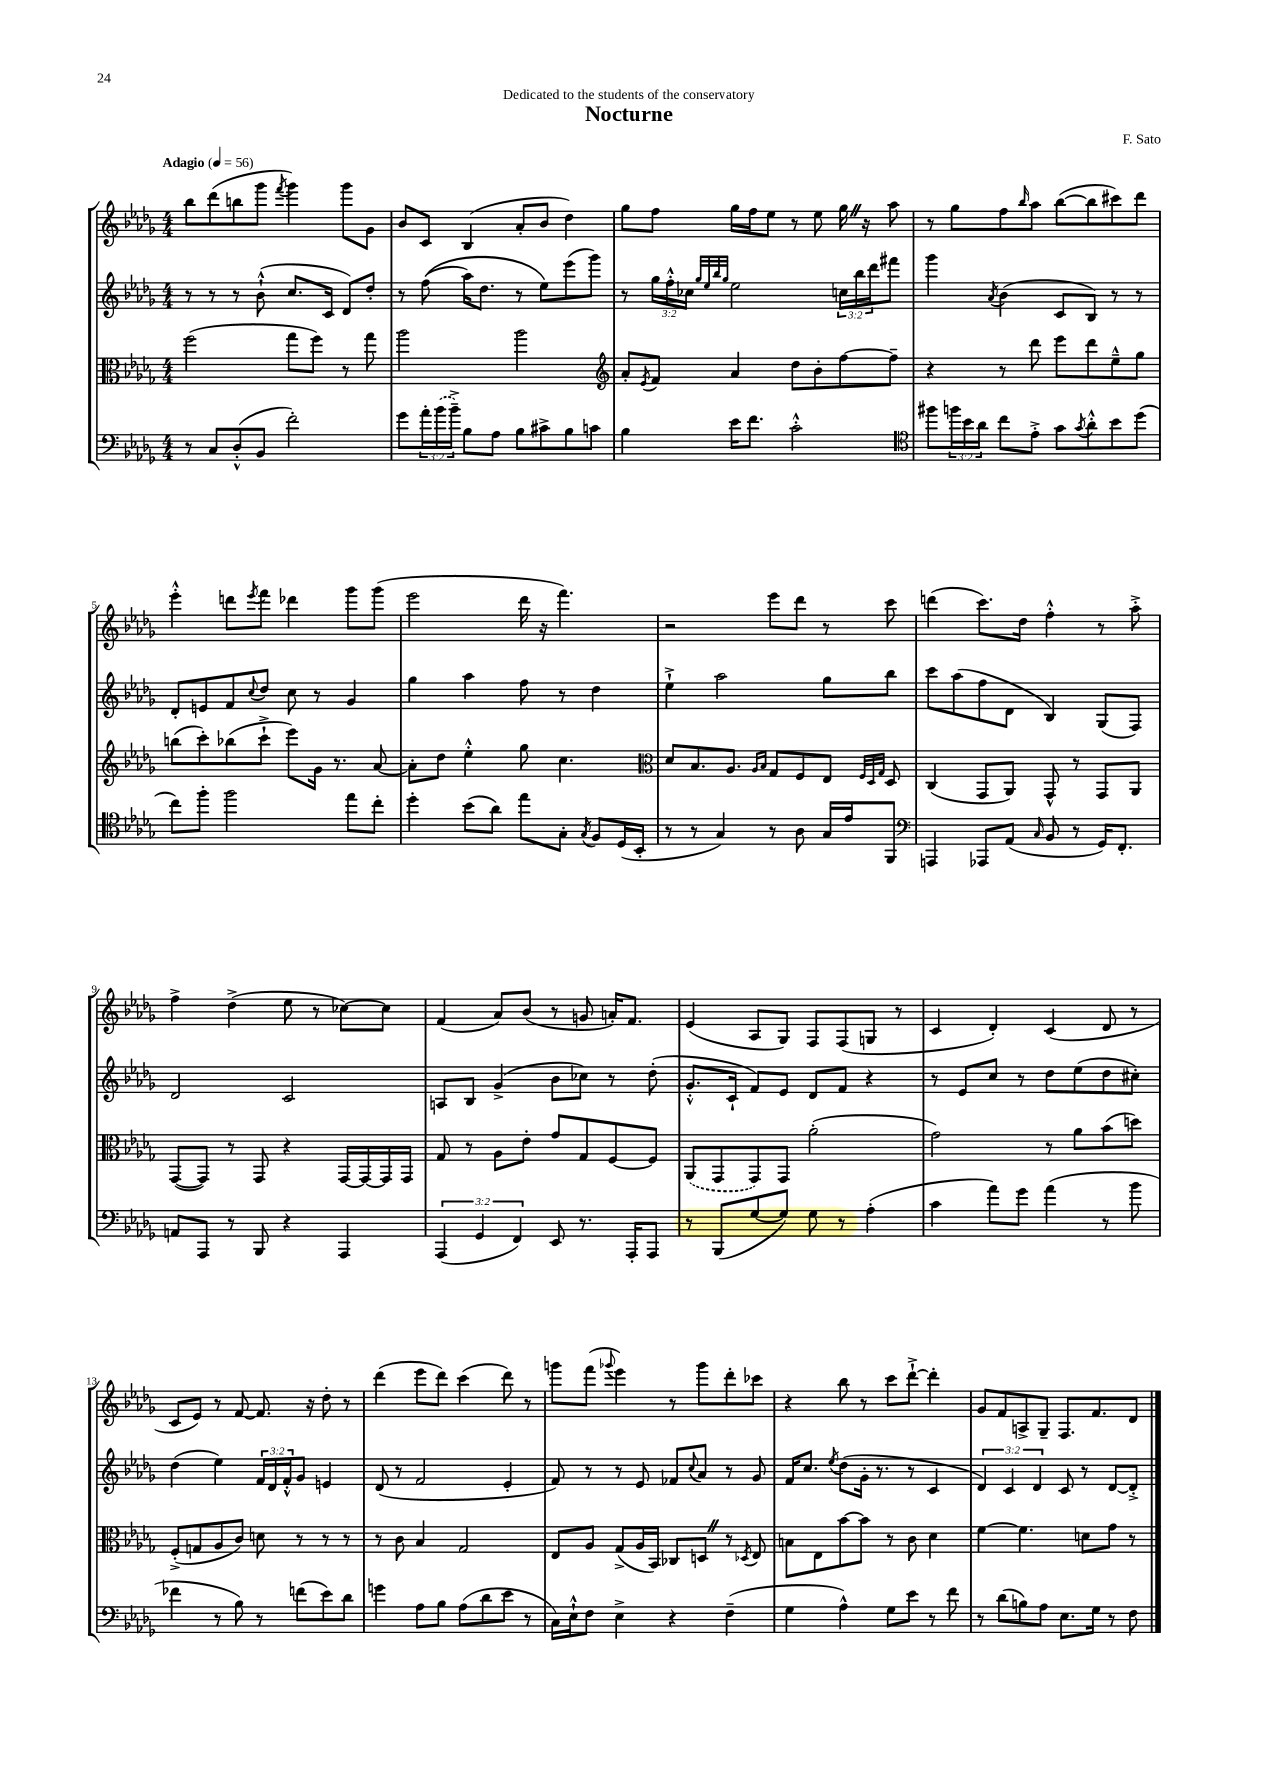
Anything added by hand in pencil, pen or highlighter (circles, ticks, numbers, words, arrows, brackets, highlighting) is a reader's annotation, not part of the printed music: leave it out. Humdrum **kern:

**kern	**kern	**kern	**kern
*staff4	*staff3	*staff2	*staff1
*clefF4	*clefC3	*clefG2	*clefG2
*k[b-e-a-d-g-]	*k[b-e-a-d-g-]	*k[b-e-a-d-g-]	*k[b-e-a-d-g-]
*M4/4	*M4/4	*M4/4	*M4/4
*MM56	*MM56	*MM56	*MM56
8r	(2ff\	8r	8bb-\L
8C/L	.	8r	(8ddd-\
(8D-'^^/	.	8r	8bb\
8BB-/J	.	(8b-`^^\	8ggg-\J
.	.	.	8qfff/
2f'\)	8gg-\L	8.cc/L	4ggg-\)
.	8ff\J)	.	.
.	.	16c/Jk	.
.	8r	8d-/L)	8ggg-\L
.	8gg-\	8dd-'/J	8g-\J
=	=	=	=
8g-\L	2aa-\	8r	8b-/L
24a-'\L	.	&((8ff\	8c/J
(24b-\	.	.	.
24b-~^\JJ)	.	.	.
8B-\L	.	16aa-\LK)	(4B-/
.	.	8.dd-\J	.
8A-\J	.	.	.
8B-\L	2aa-\	8r	8a-'/L
8c#^\	.	8ee-\L&)	8b-/J
8B-\	.	(8eee-\	4dd-\)
8c\J	.	8ggg-\J)	.
=	=	=	=
*	*clefG2	*	*
4B-\	8a-'/L	8r	8gg-\L
.	8qe-/	.	.
.	8f/J	24gg-\LL	8ff\J
.	.	24ff'^^\	.
.	.	24cc-\JJ	.
.	.	32qqgg-/LLL	.
.	.	32qqee-/	.
.	.	32qqbb-/	.
.	.	32qqgg-/JJJ	.
16e-\LK	4a-/	2ee-\	16gg-\LL
8.f\J	.	.	16ff\J
.	.	.	8ee-\J
2c'^^\	8dd-\L	.	8r
.	8b-'\	.	8ee-\
.	[8ff\	24cc\LL	16gg-\
.	.	24bb-\	.
.	.	.	16r
.	.	24ddd-\J	.
.	8ff~\]J	8fff#\J	8aa-\
=	=	=	=
*clefC4	*	*	*
8ff#\L	4r	4ggg-\	8r
24ff\L	.	.	8gg-\L
24b-\	.	.	.
24a-\JJ	.	.	.
.	.	8qa-/	.
8cc\L	8r	(4b-\	8ff\
.	.	.	16qqbb-/
8e-'^\J	8ddd-\	.	8aa-\J
8g-\L	8eee-\L	8c/L	([8bb-\L
8qg-/	.	.	.
8a-'^^\	8ddd-\	8B-/J)	8bb-\]
8b-\	8ee-~^^\	8r	8ccc#\)
(8dd-\J	8gg-\J	8r	8ddd-\J
=	=	=	=
8cc\L)	(8bb\L	8d-'/L	4eee-'^^\
8ff'\J	8ccc'\)	8e/	.
2ff\	(8bb-\	8f/	8ddd\L
.	.	8qqcc/	8qeee-/
.	8ccc`^\J	8dd-/J	8fff\J
.	8eee-\L)	8cc\	4ddd-\
.	16g-\Jk	8r	.
.	8.r	.	.
8ee-\L	.	4g-/	8ggg-\L
8cc'\J	[8a-/	.	(8ggg-\J
=	=	=	=
4dd-'\	8a-'\]L	4gg-\	2eee-\
.	8dd-\J	.	.
(8b-\L	4ee-'^^\	4aa-\	.
8a-\J)	.	.	.
8ee-\L	8gg-\	8ff\	16ddd-\
.	.	.	16r
8G-'\J	4.cc\	8r	4.fff\)
8qG-/	.	.	.
8F/L	.	4dd-\	.
(16D-/L	.	.	.
16BB-'/JJ	.	.	.
=	=	=	=
*	*clefC3	*	*
8r	8d-/L	4ee-`^\	2r
8r	8.B-/	.	.
4G-/)	.	2aa-\	.
.	8.A-/J	.	.
.	16qqA-/LL	.	.
.	16qqB-/JJ	.	.
8r	8G-/L	.	8eee-\L
8A-\	8F/	.	8ddd-\J
16G-/LL	8E-/J	8gg-\L	8r
16e-/J	.	.	.
.	32qqF/LLL	.	.
.	32qqD-/	.	.
.	32qqG-/JJJ	.	.
8FF/J	8D-/	8bb-\J	8ccc\
=	=	=	=
*clefF4	*	*	*
4AAA/	(4C/	8ccc\L	(4ddd\
.	.	(8aa-\	.
8AAA-/L	8GG-/L	8ff\	8.ccc\L)
(8AA-/J	8AA-/J)	8d-\J	.
.	.	.	16dd-\Jk
16qqC/	.	.	.
8BB-/	8GG-^^/	4B-/)	4ff'^^\
8r	8r	.	.
16GG-/LK)	8GG-/L	(8G-/L	8r
8.FF'/J	.	.	.
.	8AA-/J	8F/J)	8aa-'^\
=	=	=	=
8AA/L	([8GG-/L	2d-/	4ff^\
8AAA-/J	8GG-/]J)	.	.
8r	8r	.	(4dd-^\
8BBB-/	8GG-/	.	.
4r	4r	2c/	8ee-\
.	.	.	8r
4AAA-/	[16GG-/LL	.	[8cc-\L)
.	16GG-/_	.	.
.	16GG-/]	.	8cc-\]J
.	16GG-/JJ	.	.
=	=	=	=
(6AAA-/	8G-/	8A/L	(4f/
.	8r	8B-/J	.
6GG-/	.	.	.
.	8A-\L	(4g-^/	8a-/L)
6FF/)	.	.	.
.	8e-'\J	.	(8b-/J
8EE-/	8g-/L	8b-\L	8r
8.r	8G-/	8cc-\J)	8g/
.	[8F/	8r	16a'/LK)
16AAA-'/LK	.	.	8.f/J
8AAA-/J	8F/]J	(8dd-'\	.
=	=	=	=
8r	(8AA-/L	8.g-'^^/L	(4e-/
(8BBB-/L	8GG-/	.	.
.	.	16c`/Jk	.
[8G-/	8GG-/)	8f/L)	8A-/L
8G-/]J)	8GG-/J	8e-/J	8G-/J)
8G-\	(2a-'\	8d-/L	8F/L
8r	.	8f/J	(8F/
(4A-'\	.	4r	8G/J
.	.	.	8r
=	=	=	=
4c\	2g-\)	8r	4c/
.	.	8e-/L	.
8a-\L)	.	8cc/J	4d-'/)
8g-\J	.	8r	.
(4a-\	8r	8dd-\L	(4c/
.	8a-\L	(8ee-\	.
8r	(8b-\	8dd-\	8d-/
8b-\	8dd\J)	8cc#'\J)	8r
=	=	=	=
4f-\	(8F'^/L	(4dd-\	8c/L
.	8G/	.	8e-/J)
8r	8A-/	4ee-\)	8r
8B-\)	8c/J)	.	[8f/
8r	8d\	24f/LL	8.f/]
.	.	24d-/	.
.	.	24f'^^/J	.
(8f\L	8r	8g-/J	.
.	.	.	16r
8e-\)	8r	4e/	8dd-'\
8d-\J	8r	.	8r
=	=	=	=
4g\	8r	(8d-/	(4ddd-\
.	8c\	8r	.
8A-\L	4B-/	2f/	8eee-\L
8B-\J	.	.	8ddd-\J)
(8A-\L	2G-/	.	(4ccc\
8d-\	.	.	.
8e-\J	.	4e-'/	8ddd-\)
8r	.	.	8r
=	=	=	=
16C\LL)	8E-/L	8f/)	8ggg\L
16E-`^^\J	.	.	.
8F\J	8A-/J	8r	(8fff\J
.	.	.	8qqggg-/
4E-^\	(8G-^/L	8r	4eee-\)
.	16A-/L	8e-/	.
.	16BB-/JJ)	.	.
4r	8C-/L	8f-/L	8r
.	.	8qqcc/	.
.	8D/J	8a-/J	8ggg-\L
(4F~\	8r	8r	8ddd-'\
.	8qD-/	.	.
.	8E-/	8g-/	8ccc-\J
=	=	=	=
4G-\	8B\L	16f/LK	4r
.	.	8.cc/J	.
.	8E-\	.	.
.	.	8qee-/	.
4A-^^\)	[8b-\	(8dd-\L	8bb-\
.	8b-\]J	16g-'\Jk	8r
.	.	8.r	.
8G-\L	8r	.	8ccc\L
8e-\J	8c\	8r	[8ddd-`^\J
8r	4d-\	4c/	4ddd-'\]
8f\	.	.	.
=	=	=	=
8r	[4f\	6d-/)	8g-/L
(8d-\L	.	.	8f/
.	.	6c/	.
8B\)	4.f\]	.	8A^/
.	.	6d-/	.
8A-\J	.	.	8G-~/J
8.E-\L	.	8c/	8.F/L
.	8d\L	8r	.
16G-\Jk	.	.	8.f/
8r	8g-\J	[8d-/L	.
8F\	8r	8d-'^/]J	8d-/J
==	==	==	==
*-	*-	*-	*-
